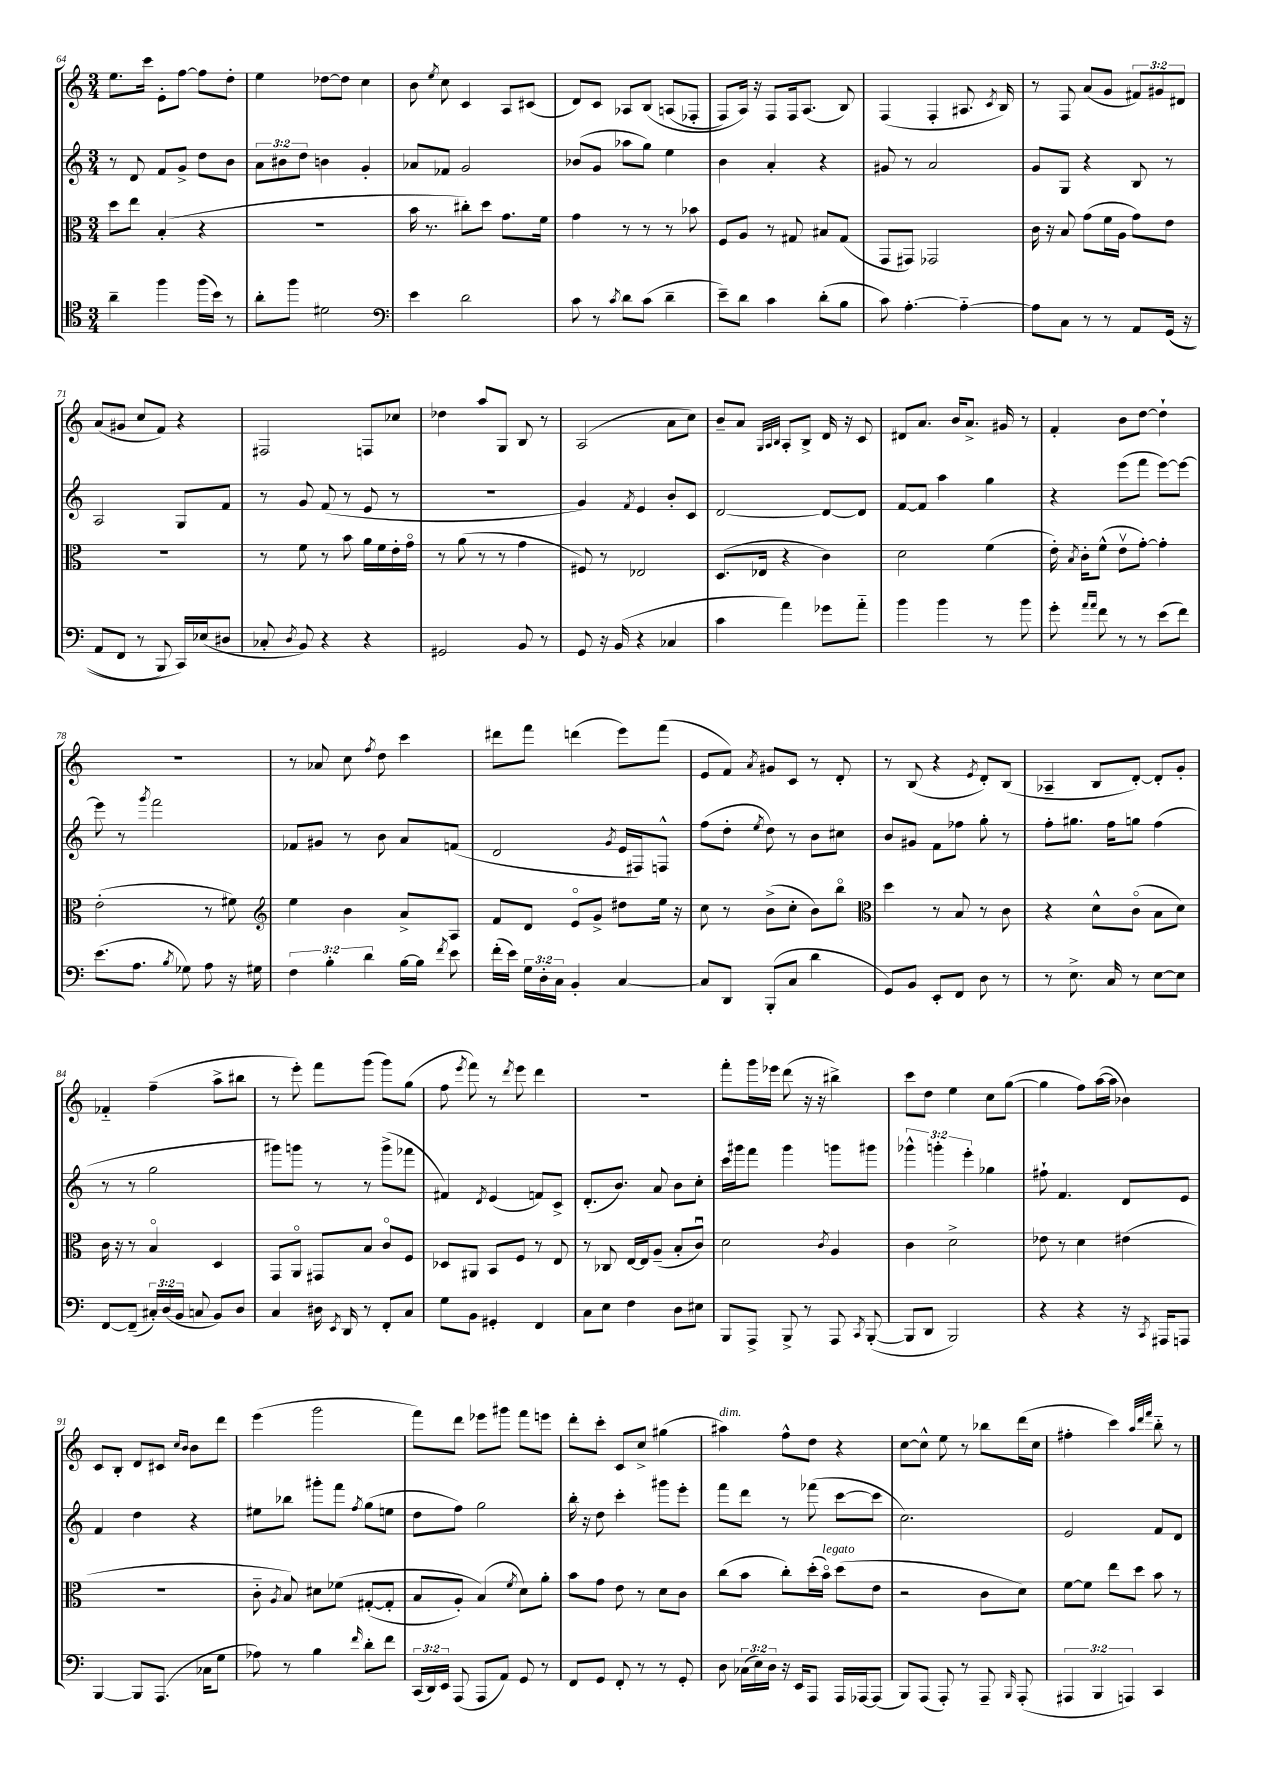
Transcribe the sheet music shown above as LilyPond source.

<<
\new StaffGroup <<
\new Staff = "s0" {
    \clef treble \key c \major \numericTimeSignature \time 3/4 \override Staff.TupletNumber.text = #tuplet-number::calc-fraction-text
    \autoBeamOff e''8.[ c'''16] e'8[-. f''8]~ f''8[ d''8]-. |
    e''4 des''8[~ des''8] c''4 |
    b'8 \acciaccatura { e''8 } c''8 c'4 a8[ cis'8]( |
    d'8[) c'8] aes8[ b8]\( a8[( fes8]-. |
    f8[) a16]\) r16 f8[ f16 a8.]( b8) |
    f4( f4-. ais8. \acciaccatura { c'8 } b16) |
    r8 f8 a'8[( g'8] \tuplet 3/2 { fis'8[) gis'8 dis'8] } |
    a'8[( gis'8] c''8[ f'8]) r4 |
    fis2 f8[ ces''8] |
    des''4 a''8[ g8] b8 r8 |
    a2( a'8[ c''8]) |
    b'8[-- a'8] \grace { g32[ a32 b32] } a8[-. b8]-> d'16 r16 c'8 |
    dis'8[ a'8.] b'16[ a'8.]-> gis'16 r8 |
    f'4-. b'8[ d''8]~ d''4-! |
    R2. |
    r8 aes'8 c''8 \acciaccatura { f''8 } d''8 c'''4 |
    dis'''8[ f'''8] d'''4( e'''8[) f'''8]( |
    e'8[ f'8]) \acciaccatura { a'8 } gis'8[ c'8] r8 d'8-. |
    r8 b8( r4 \acciaccatura { e'8 } d'8[-.) b8]( |
    aes4-- b8[ d'8]~-.) d'8[-. g'8]-. |
    fes'4-_ f''4--( a''8[-> bis''8] |
    r8 e'''8-.) f'''8[ g'''8]( g'''8[) g''8]( |
    f''8 \acciaccatura { e'''8 } f'''8) r8 \acciaccatura { d'''8 } e'''8 d'''4 |
    R2. |
    f'''8[-. g'''16 ees'''16] d'''8( r16 r16 bis''4->) |
    c'''8[ d''8] e''4 c''8[ g''8]~( |
    g''4 f''8[) a''16~( a''16] bes'4) |
    c'8[ b8]-. d'8[ cis'8] \grace { c''16[ b'16] } b'8[ d'''8] |
    e'''4( g'''2 |
    f'''8[) d'''8] ees'''8[ gis'''8] f'''8[ e'''8] |
    d'''8[-. c'''8]-. c'8[ c''8]-> gis''4( |
    ais''4^\markup { \italic "dim." }) f''8[-^ d''8] r4 |
    c''8[~ c''8]-^ e''8 r8 bes''8[ d'''16( c''16] |
    fis''4-. c'''4) \grace { a''32[ d'''32 f'''32] } b''8-_ r8 \bar "|." |
}
\new Staff = "s1" {
    \clef treble \key c \major \numericTimeSignature \time 3/4 \override Staff.TupletNumber.text = #tuplet-number::calc-fraction-text
    \autoBeamOff r8 d'8 f'8[ g'8]-> d''8[ b'8] |
    \tuplet 3/2 { a'8[ bis'8 d''8] } b'4 g'4-. |
    aes'8[ fes'8] g'2 |
    bes'8[( g'8] aes''8[ g''8]) e''4 |
    b'4 a'4-. r4 |
    gis'8 r8 a'2 |
    g'8[ g8] r4 b8 r8 |
    a2 g8[ f'8] |
    r8 g'8 f'8( r8 e'8 r8 |
    R2. |
    g'4) \acciaccatura { f'8 } e'4 b'8[-. c'8] |
    d'2~ d'8[~ d'8] |
    f'8[~ f'8] a''4 g''4 |
    r4 e'''8[( f'''8] e'''8[~) e'''8]~ |
    e'''8 r8 \acciaccatura { g'''8 } f'''2 |
    fes'8[ gis'8] r8 b'8 a'8[ f'8]( |
    d'2 \acciaccatura { g'8 } e'16[ fis16) f8]-^ |
    f''8[( d''8]-. \acciaccatura { e''8 } d''8) r8 b'8[ cis''8] |
    b'8[ gis'8] f'8[ fes''8] g''8-. r8 |
    f''8[-. gis''8.] f''16[ g''8] f''4( |
    r8 r8 g''2 |
    gis'''8[) g'''8] r8 r8 g'''8[->( fes'''8] |
    fis'4) \acciaccatura { d'8 } e'4( f'8[) c'8]-> |
    d'8.[-.( b'8.]) a'8 b'8[ c''8]-. |
    c'''16[ gis'''16 f'''8] gis'''4 g'''8[ gis'''8] |
    \tuplet 3/2 { ges'''4-^ g'''4-. e'''4-. } ges''4 |
    fis''8-! f'4. d'8[ e'8] |
    f'4 d''4 r4 |
    eis''8[ bes''8] gis'''8[-. f'''8] \acciaccatura { f''8 } g''8[( e''8] |
    d''8[ f''8]) g''2 |
    b''16-. r16 d''8 c'''4-. gis'''8[ e'''8]-. |
    f'''8[ d'''8] r8 fes'''8( c'''8[~ c'''8] |
    c''2.) |
    e'2 f'8[ d'8] \bar "|." |
}
\new Staff = "s2" {
    \clef alto \key c \major \numericTimeSignature \time 3/4
    \autoBeamOff d''8[ e''8] b4-.( r4 |
    R2. |
    b'16 r8. cis''8[-.) d''8] g'8.[ f'16] |
    g'4 r8 r8 r8 bes'8 |
    f8[ a8] r8 gis8 bis8[ gis8]( |
    g,8[ gis,8]) ges,2 |
    c'16 r16 b8 g'8[( f'16 a16] g'8[) e'8] |
    R2. |
    r8 f'8 r8 b'8 a'16[ f'16 e'16-. g'16]\flageolet |
    r8 a'8( r8 r8 g'4 |
    fis8) r8 ees2 |
    d8.[( ees16] r4 c'4) |
    d'2 f'4( |
    e'16-.) \acciaccatura { b8 } c'16[-. f'8]-^( e'8[\upbow g'8]~-.) g'4-. |
    e'2-.( r8 fis'8) |
    \clef treble e''4 b'4 a'8[-> a8] |
    f'8[ d'8] e'8[\flageolet g'8]-> dis''8[ e''16] r16 |
    c''8 r8 b'8[->( c''8]-. b'8[) b''8]\flageolet |
    \clef alto d''4 r8 b8 r8 c'8 |
    r4 d'8[-^ c'8]\flageolet( b8[ d'8]) |
    c'16 r16 r8 b4\flageolet d4 |
    g,8[ a,8]\flageolet gis,8[ b8] c'8[\flageolet f8] |
    des8[ ais,8] b,8[ f8] r8 e8 |
    r8 ces8 e16[~ e16 a8]--( b8[-. c'8]\downbow) |
    d'2 \acciaccatura { c'8 } a4 |
    c'4 d'2-> |
    ees'8 r8 d'4 eis'4( |
    R2. |
    c'8-_ \acciaccatura { a8 } b8) dis'8[ fes'8]\( gis8[~-.( gis8]-. |
    b8[ a8]-.) b4(\) \acciaccatura { f'8 } d'8[) a'8]-. |
    b'8[ g'8] e'8 r8 d'8[ c'8] |
    c''8[( b'8] c''8[-.) d''16-.( b'16]\flageolet^\markup { \italic "legato" }) d''8[( e'8] |
    r2 c'8[ d'8]) |
    f'8[~ f'8] e''8[ d''8] b'8 r8 \bar "|." |
}
\new Staff = "s3" {
    \clef tenor \key c \major \numericTimeSignature \time 3/4 \override Staff.TupletNumber.text = #tuplet-number::calc-fraction-text
    \autoBeamOff a'4-- f''4 f''16[( b'16]) r8 |
    a'8[-. f''8] dis'2 |
    \clef bass e'4 d'2 |
    c'8 r8 \acciaccatura { c'8 } d'8[ c'8]( d'4-- |
    e'8[--) d'8] c'4 d'8[-.( b8] |
    c'8) a4.~-. a4~-_ |
    a8[ c8] r8 r8 a,8[ g,16](\( r16 |
    a,8[ f,8] r8 b,,8) c,16[\) ees16( dis8] |
    ces8-. \acciaccatura { d8 } b,8) r4 r4 |
    gis,2 b,8 r8 |
    g,8 r16 b,16( r4 ces4 |
    c'4 a'4) ges'8[ a'8]-_ |
    b'4 b'4 r8 b'8 |
    g'8-. \grace { a'16[ a'16] } f'8 r8 r8 e'8[( f'8]) |
    e'8.[( a8.] \acciaccatura { b8 } ges8) a8 r16 gis16 |
    \tuplet 3/2 { f4 b4-. d'4 } b16[~ b16] \acciaccatura { f'8 } e'8 |
    f'16[-.( e'16]) \tuplet 3/2 { g16[ d16-. c16] } b,4-. c4~ |
    c8[ d,8] b,,8[-.( c8] d'4 |
    g,8[) b,8] e,8[-. f,8] d8 r8 |
    r8 e8.-> c16 r8 e8[~ e8] |
    f,8[~ f,8]--( \tuplet 3/2 { cis16[-.) d16( b,16] } c8 b,8[) d8] |
    c4 dis16 \acciaccatura { e,8 } d,16 r8 f,8[-. c8] |
    g8[ b,8] gis,4-. f,4 |
    c8[ e8] f4 d8[ eis8] |
    b,,8[ a,,8]-> b,,8-> r8 a,,8 \acciaccatura { c,8 } b,,8~-.( |
    b,,8[ d,8] b,,2) |
    r4 r4 r16 \acciaccatura { c,8 } ais,,16[ a,,8] |
    b,,4~ b,,8[ a,,8.]( ces16[ g8] |
    aes8) r8 b4 \grace { f'16 } d'8[-. f'8] |
    \tuplet 3/2 { c,16[( d,16) e,16] } a,,8( a,,8[ a,8]) g,8 r8 |
    f,8[ g,8] f,8-. r8 r8 g,8-. |
    d8 \tuplet 3/2 { ces16[( e16) d16] } r16 e,16[ a,,8] a,,16[ aes,,16~ aes,,8]( |
    b,,8[) a,,8]( a,,8-.) r8 a,,8-- \grace { b,,16 } a,,8-.( |
    \tuplet 3/2 { ais,,4 b,,4 a,,4) } c,4 \bar "|." |
}
>>
>>
\layout { \context { \Score currentBarNumber = #64 } }
